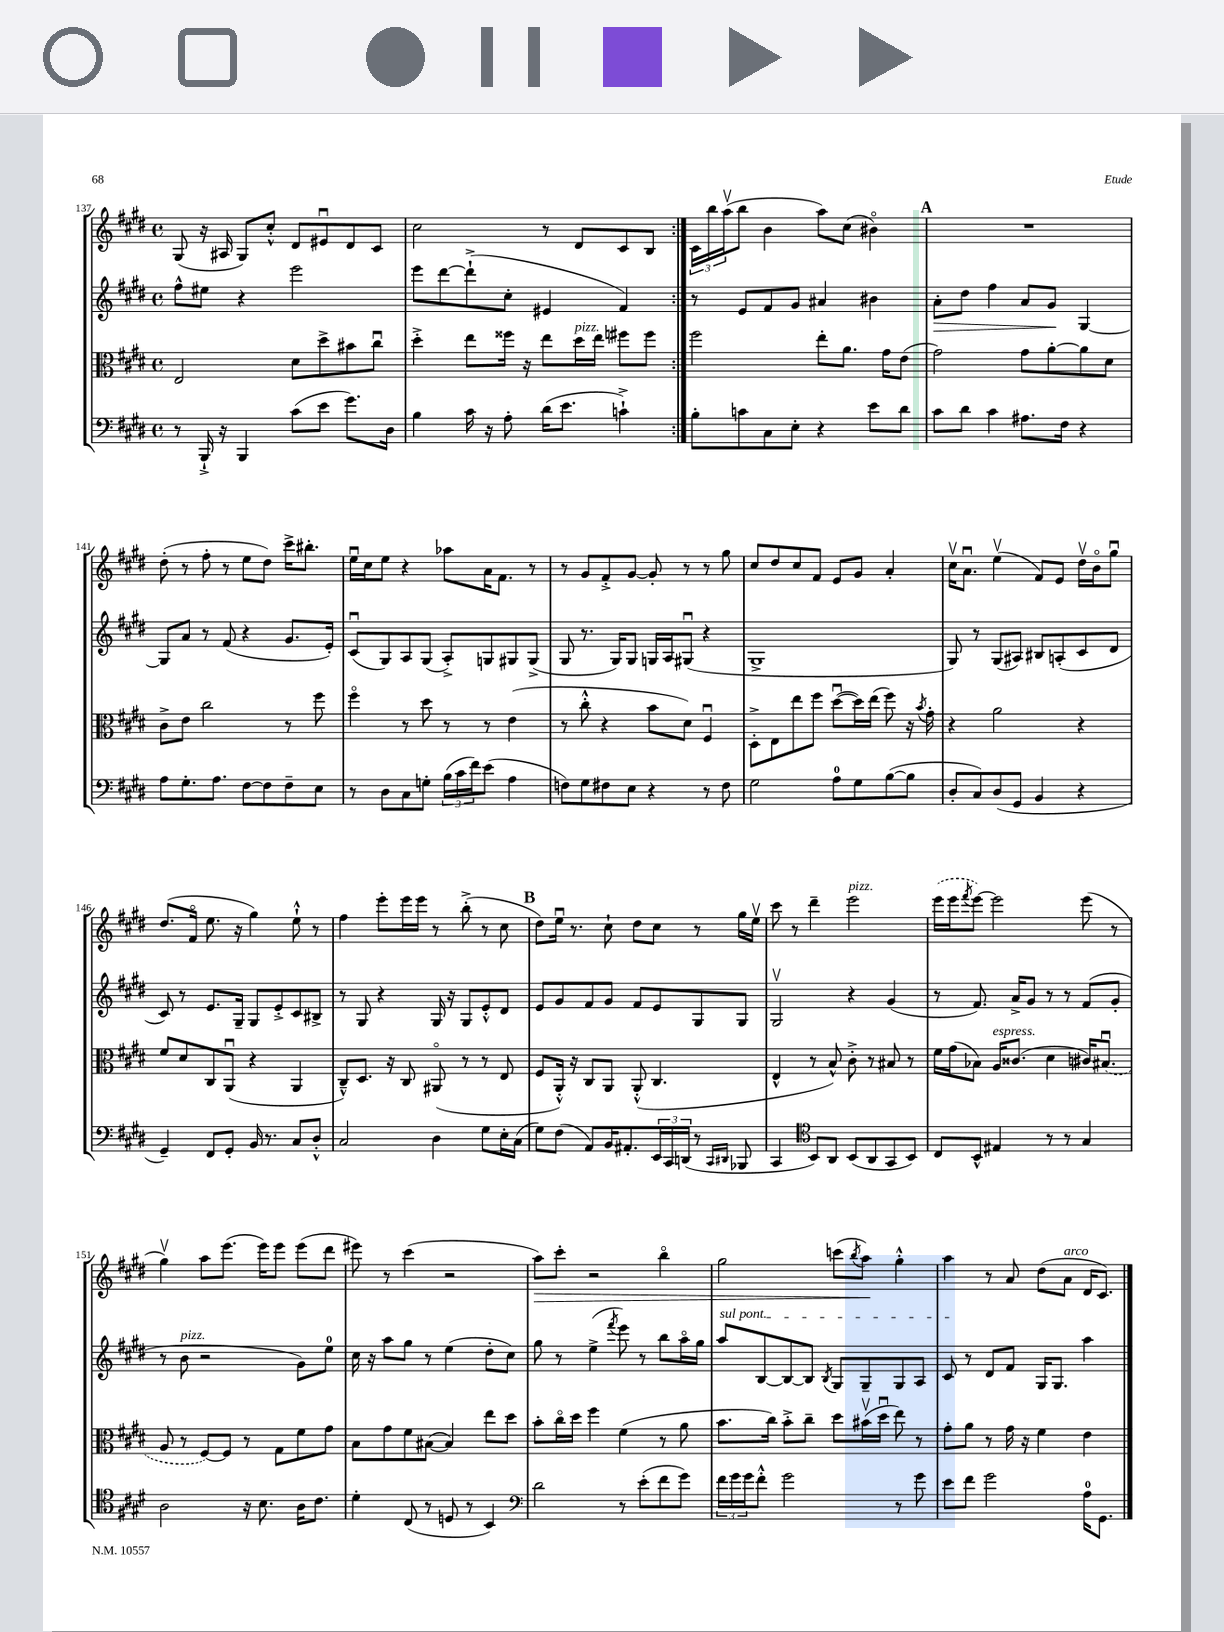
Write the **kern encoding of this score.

**kern	**kern	**kern	**kern
*staff4	*staff3	*staff2	*staff1
*clefF4	*clefC3	*clefG2	*clefG2
*k[f#c#g#d#]	*k[f#c#g#d#]	*k[f#c#g#d#]	*k[f#c#g#d#]
*M4/4	*M4/4	*M4/4	*M4/4
*met(c)	*met(c)	*met(c)	*met(c)
8r	2E	8ff#^^	(8G#
16BBB`^	.	8ee#	16r
16r	.	.	16A#
4BBB	.	4r	8G#)
.	.	.	8cc#'^^
(8c#	8d#	2eee	8d#
8e	8dd#^	.	8e#u
8.g#)	8b#	.	8d#
.	8cc#u	.	8c#
16D#	.	.	.
=	=	=	=
4B	4dd#'^	8eee	2cc#
.	.	[8ddd#	.
16c#	8ee	(8ddd#`^]	.
16r	.	.	.
8A'	16ff##	8cc#'	.
.	16r	.	.
(16d#	8ee	4e#	8r
8.e	.	.	.
.	16dd#	.	8d#
.	16ee	.	.
4c`^)	8ff#	4f#)	8c#
.	8ff#	.	8B
=:|!	=:|!	=:|!	=:|!
8B'	2ff#	8r	24c#
.	.	.	24bb
.	.	.	(24aav
8c	.	8e	8bb
8C#	.	8f#	4b
8E'	.	8g#	.
4r	8ee'	4a#	8aa)
.	8.a	.	(8cc#
8e	.	4b#	4b#o)
.	16g#	.	.
8d#	(8e	.	.
=	=	=	=
8c#	2g#)	8a'	1r
8d#	.	8dd#	.
4c#	.	4ff#	.
8.A#	8g#	8a	.
.	[8a'	8g#	.
16F#	.	.	.
4r	8a]	[4G#	.
.	8d#	.	.
=	=	=	=
8A	8c#^	8G#]	(8dd#'
8.G#'	8e	8a	8r
.	2cc#	8r	8ff#'
8.A	.	.	.
.	.	(8f#	8r
[8F#	.	4r	8ee
8F#]	.	.	8dd#)
8F#~	8r	8.g#	16ccc#^
.	.	.	8.bb#'
8E	8ff#	.	.
.	.	16e')	.
=	=	=	=
8r	4ff#o	(8c#u	16eeu
.	.	.	16cc#
8D#	.	8G#)	8ee
8C#	8r	8A	4r
8G'	8dd#	(8G#	.
(24B	8r	8A'^)	8aa-
24c#	.	.	.
24f#)	.	.	.
(8e	8r	8G	16a
.	.	.	8.f#
4A	(4e	8G#	.
.	.	(8G#^	8r
=	=	=	=
8F)	8r	8G#	8r
8G#	8cc#'^^	8.r	8g#
8F#	4r	.	8f#'^
.	.	16G#)	.
8E	.	8G#	[8g#
4r	8b	16G	8g#']
.	.	16A	.
.	8d#)	(8G#u	8r
8r	4F#u	4r	8r
8F#	.	.	8gg#
=	=	=	=
2G#	8D#'^	1G#^	8cc#
.	8E	.	8dd#
.	8ee	.	8cc#
.	8ff#	.	8f#
8A	([8dd#u	.	8e
8G#	16dd#])	.	8g#
.	(16ee	.	.
([8B	8ff#)	.	4a'
8B]	16r	.	.
.	8qb	.	.
.	16g#'	.	.
=	=	=	=
8D#'	4r	8G#)	16cc#v
.	.	.	8.au
8C#)	.	8r	.
(8D#	2a	(8G#	(4eev
8GG#	.	8A#)	.
4BB	.	8B#	8f#)
.	.	(8A'	8e
4r	4r	8c#	16dd#v
.	.	.	16bo
.	.	8d#	8gg#u
=	=	=	=
4GG#~)	8f#	8c#)	(8.dd#
.	8d#	8r	.
.	.	.	16f#o
8FF#	8C#	8.e	8.ee
8GG#'	(8AAu	.	.
.	.	16G#~	16r
16BB	4r	8G#	4gg#)
8.r	.	.	.
.	.	8e'^	.
8C#	4AA	8c#	8ee`^^
8D#'^^	.	8B#^	8r
=	=	=	=
2C#	8C#~^^)	8r	4ff#
.	8.D#	8G#	.
.	.	4r	8eee'
.	16r	.	.
.	8C#	.	16eee
.	.	.	16eee
4D#	(8AA#o	16G#	8r
.	.	16r	.
.	8r	8G#	(8bb'^
8G#	8r	8e'^^	8r
16E'	8E	8d#	8cc#
(16C#	.	.	.
=	=	=	=
8G#)	8F#	8e	8dd#)
(8F#	16AA'^^)	8g#	16eeu
.	16r	.	8.r
8AA)	8C#	8f#	.
16BB	8AA	8g#	8cc#`
8.AA#'	.	.	.
.	(8AA'^^	8f#	8dd#
24EE	4.C#	8e	8cc#
24CC#	.	.	.
(24DD	.	.	.
8r	.	8G#	8r
16qqCC#	.	.	.
16qqDD#	.	.	.
8BBB-	.	8G#	16gg#
.	.	.	16eev
=	=	=	=
4CC#	4E^^	2G#v	8ccc#
.	.	.	8r
*clefC4	*	*	*
8BB)	8r	.	4ddd#~
8AA	8B^^)	.	.
(8BB	8c#'^	4r	2eee
8AA	8r	.	.
8GG#	8B#	(4g#	.
8BB)	8r	.	.
=	=	=	=
8C#	16f#	8r	(16eee
.	(16g#	.	16eee
.	.	.	8qfff#
8BB^^	8B-)	8.f#)	[8eee)
4E#	16A	.	2eee]
.	(8.c##	16a^	.
.	.	8g#	.
8r	4d#	8r	.
8r	.	8r	.
4G#	16c#)	(8f#	(8eee
.	(8.B#u	.	.
.	.	8g#'	8r
=	=	=	=
2A	8A	8r	4gg#v)
.	8r	8b	.
.	[8F#)	2r	8aa
.	8F#]	.	(8.eee
16r	8r	.	.
8.B	.	.	16eee)
.	8G#	.	8eee
16A	8f#	8g#)	(8eee
8.c#	.	.	.
.	8g#	8ee	8ddd#
=	=	=	=
4d#'	8B	16cc#	8eee#)
.	.	16r	.
.	8g#	8aa	8r
(8C#	8f#	8gg#	(4ccc#
8r	([8B#	8r	.
8D	4B#])	(4ee	2r
8r	.	.	.
4BB)	8ee	8dd#'	.
.	8dd#	8cc#)	.
=	=	=	=
*clefF4	*	*	*
2d#	8b'	8gg#	8aa)
.	16cc#o	8r	8ccc#'
.	16dd#	.	.
.	4ff#	(4ee^	2r
.	.	8qfff#	.
8r	(4f#	8eee)	.
(8e'	.	8r	.
8f#	8r	8bb	4bbo
8g#)	8a	16aao	.
.	.	16gg#	.
=	=	=	=
24f#	8.b	8aa	2gg#
24g#	.	.	.
24g#	.	.	.
8f#'^^	.	[8B	.
.	16cc#)	.	.
2g#	8b'^	8B_	.
.	8cc#~	8B]	.
.	.	8qB	.
.	8dd#	8G#	(8ccc
.	.	.	8qbb
.	(16b#v	8G#~	8aa)
.	16dd#u	.	.
8r	8ee)	8G#	4gg#'^^
8g#	8r	8A	.
=	=	=	=
8e	8g#'	8c#	4aa
8f#	8a	8r	.
2g#	8r	8d#	8r
.	16g#	8f#	8a
.	16r	.	.
.	4f#	16G#	(8dd#
.	.	8.G#	.
.	.	.	8a
16A	4e	4aa	16d#
8.GG#	.	.	8.c#)
==	==	==	==
*-	*-	*-	*-
